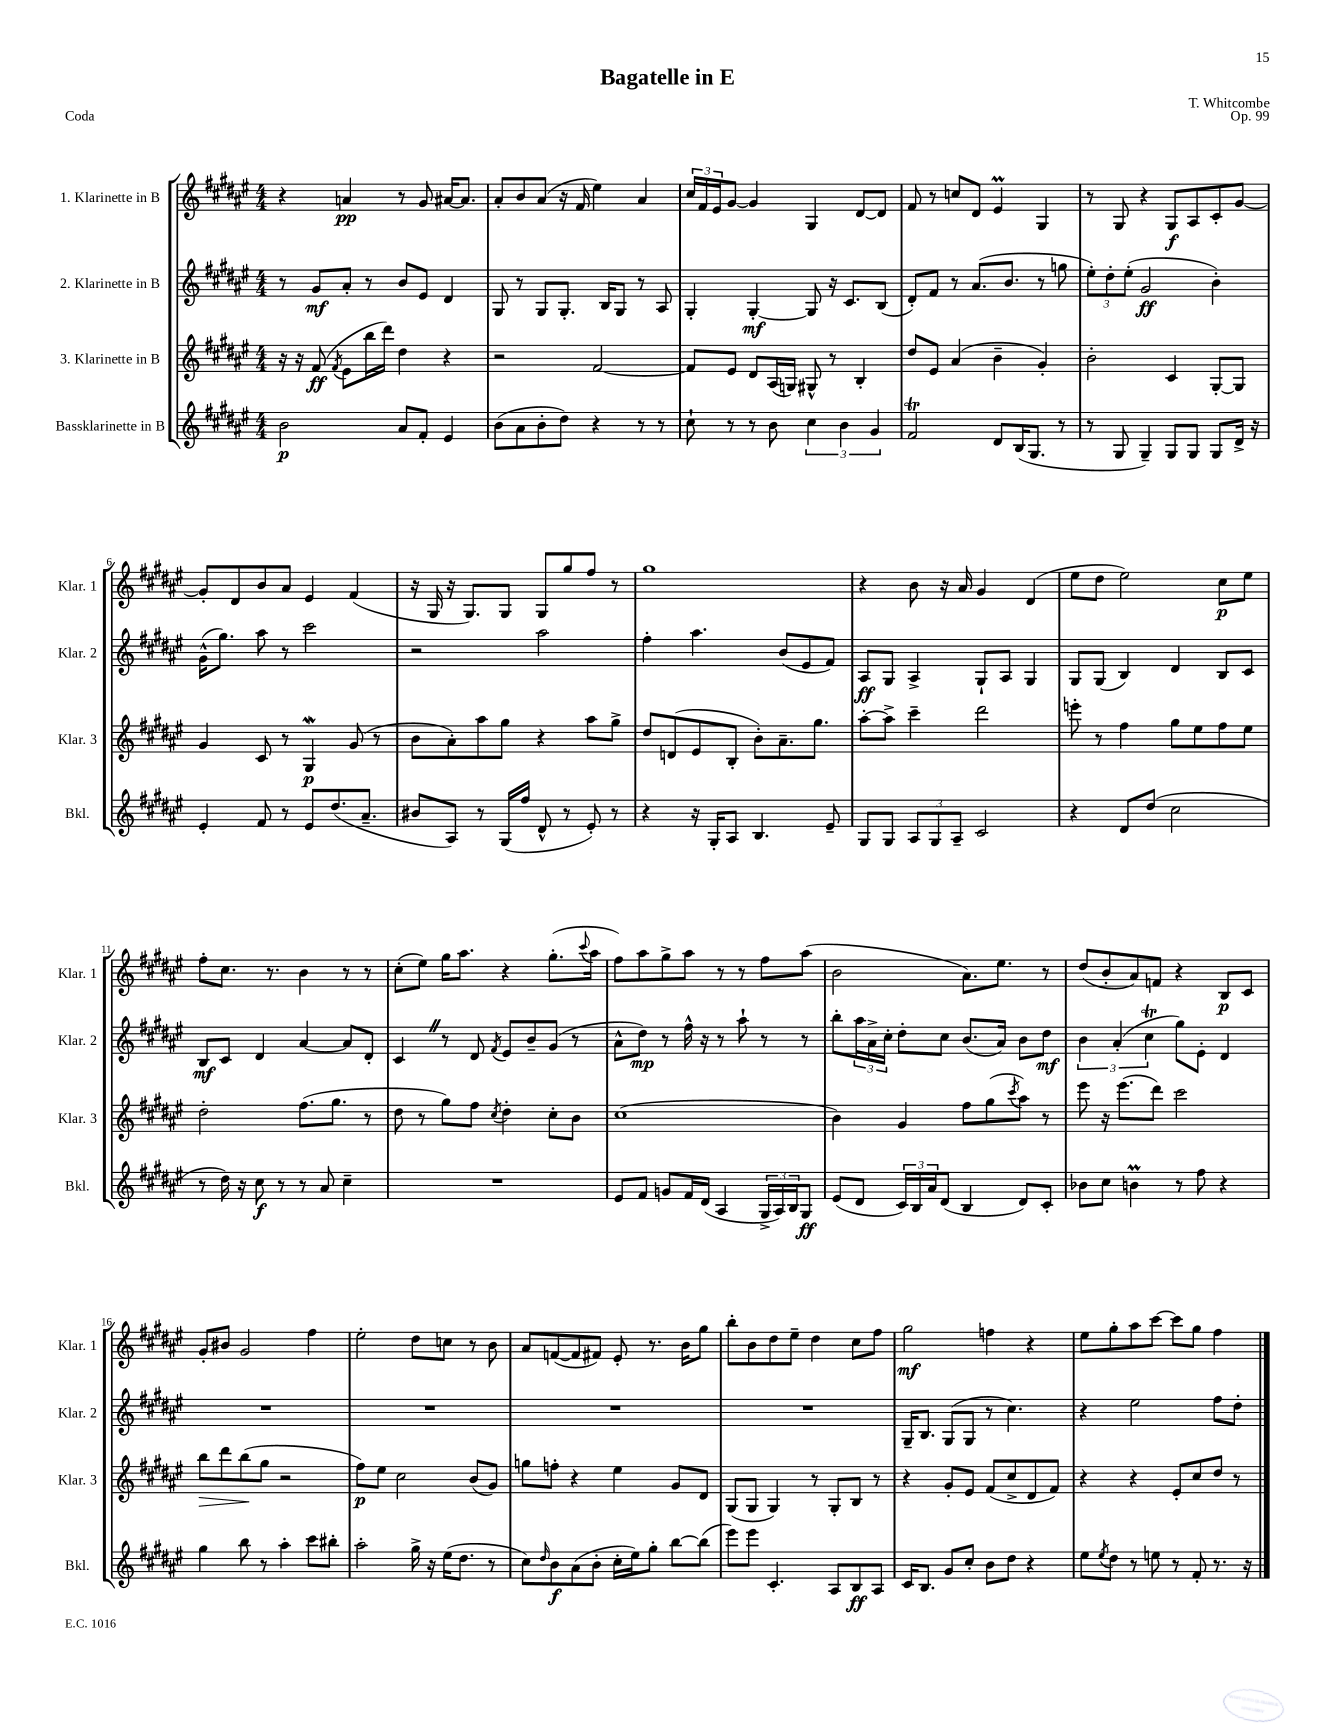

**kern	**dynam	**kern	**dynam	**kern	**dynam	**kern	**dynam
*part4	*part4	*part3	*part3	*part2	*part2	*part1	*part1
*staff4	*staff4	*staff3	*staff3	*staff2	*staff2	*staff1	*staff1
*I"Bassklarinette in B	*	*I"3. Klarinette in B	*	*I"2. Klarinette in B	*	*I"1. Klarinette in B	*
*I'Bkl.	*	*I'Klar. 3	*	*I'Klar. 2	*	*I'Klar. 1	*
*clefG2	*	*clefG2	*	*clefG2	*	*clefG2	*
*k[f#c#g#d#a#e#]	*	*k[f#c#g#d#a#e#]	*	*k[f#c#g#d#a#e#]	*	*k[f#c#g#d#a#e#]	*
*M4/4	*	*M4/4	*	*M4/4	*	*M4/4	*
=1	=1	=1	=1	=1	=1	=1	=1
2b\	p	16r	.	8r	.	4r	.
.	.	16r	.	.	.	.	.
.	.	(8f#/	ff	8g#/L	mf	.	.
.	.	8qf#/	.	.	.	.	.
.	.	8e#\L	.	8a#'/J	.	4an/	pp
.	.	16bb\L	.	8r	.	.	.
.	.	16ddd#\JJ)	.	.	.	.	.
8a#/L	.	4dd#\	.	8b/L	.	8r	.
8f#'/J	.	.	.	8e#/J	.	8g#/	.
4e#/	.	4r	.	4d#/	.	[16a#X/KL	.
.	.	.	.	.	.	8.a#/J]	.
=2	=2	=2	=2	=2	=2	=2	=2
(8b\L	.	2r	.	8G#/	.	8a#'/L	.
8a#\	.	.	.	8r	.	8b/	.
8b'\	.	.	.	8G#/L	.	(8a#/J	.
8dd#\J)	.	.	.	8.G#'/J	.	16r	.
.	.	.	.	.	.	16f#/	.
4r	.	[2f#/	.	.	.	4ee#\)	.
.	.	.	.	16B/KL	.	.	.
.	.	.	.	8G#/J	.	.	.
8r	.	.	.	8r	.	4a#/	.
8r	.	.	.	8A#/	.	.	.
=3	=3	=3	=3	=3	=3	=3	=3
8cc#`\	.	8f#/L]	.	4G#'/	.	24cc#/LL	.
.	.	.	.	.	.	24f#/	.
.	.	.	.	.	.	24e#/J	.
8r	.	8e#/J	.	.	.	[8g#/J	.
8r	.	8d#/L	.	[4G#'/	mf	4g#/]	.
8b\	.	(16A#/L	.	.	.	.	.
.	.	16Gn/JJ)	.	.	.	.	.
6cc#\	.	8G#X^^/	.	8G#/]	.	4G#/	.
.	.	8r	.	16r	.	.	.
6b\	.	.	.	.	.	.	.
.	.	.	.	8.c#/L	.	.	.
.	.	4B'/	.	.	.	[8d#/L	.
6g#/	.	.	.	.	.	.	.
.	.	.	.	(8B/J	.	8d#/J]	.
=4	=4	=4	=4	=4	=4	=4	=4
2f#T/	.	8dd#/L	.	8d#'/L)	.	8f#/	.
.	.	8e#/J	.	8f#/J	.	8r	.
.	.	(4a#/	.	8r	.	8ccn/L	.
.	.	.	.	(8.a#/L	.	8d#/J	.
8d#/L	.	4b~\	.	.	.	4e#m/	.
.	.	.	.	8.b/J	.	.	.
(16B/K	.	.	.	.	.	.	.
8.G#/J	.	.	.	.	.	.	.
.	.	4g#'/)	.	8r	.	4G#/	.
8r	.	.	.	8ggn\	.	.	.
=5	=5	=5	=5	=5	=5	=5	=5
8r	.	2b'\	.	12ee#'\L)	.	8r	.
.	.	.	.	12dd#'\	.	.	.
8G#/	.	.	.	.	.	8G#/	.
.	.	.	.	(12ee#'\J	.	.	.
4G#~/)	.	.	.	2g#/	ff	4r	.
8G#/L	.	4c#/	.	.	.	8G#/L	f
8G#/J	.	.	.	.	.	8A#/	.
8G#/L	.	[8G#'/L	.	4b'\)	.	8c#'/	.
16d#^/Jk	.	8G#/J]	.	.	.	[8g#/J	.
16r	.	.	.	.	.	.	.
!!LO:LB:g=z
=6	=6	=6	=6	=6	=6	=6	=6
4e#'/	.	4g#/	.	(16g#^^\KL	.	8g#'/L]	.
.	.	.	.	8.gg#\J)	.	.	.
.	.	.	.	.	.	8d#/	.
8f#/	.	8c#/	.	8aa#\	.	8b/	.
8r	.	8r	.	8r	.	8a#/J	.
8e#/L	.	4G#W/	p	2ccc#\	.	4e#/	.
(8.dd#/	.	.	.	.	.	.	.
.	.	(8g#/	.	.	.	(4f#/	.
8.a#~/J	.	.	.	.	.	.	.
.	.	8r	.	.	.	.	.
=7	=7	=7	=7	=7	=7	=7	=7
8b#X/L	.	8b\L	.	2r	.	16r	.
.	.	.	.	.	.	16G#/	.
8A#/J)	.	8a#'\)	.	.	.	16r	.
.	.	.	.	.	.	8.G#/L)	.
8r	.	8aa#\	.	.	.	.	.
(16G#/LL	.	8gg#\J	.	.	.	8G#/J	.
16ff#/JJ	.	.	.	.	.	.	.
8d#^^/	.	4r	.	2aa#\	.	8G#/L	.
8r	.	.	.	.	.	8gg#/	.
8e#'/)	.	8aa#\L	.	.	.	8ff#/J	.
8r	.	8gg#^\J	.	.	.	8r	.
=8	=8	=8	=8	=8	=8	=8	=8
4r	.	8dd#/L	.	4ff#'\	.	1gg#	.
.	.	(8dn/	.	.	.	.	.
16r	.	8e#/	.	4.aa#\	.	.	.
16G#'/KL	.	.	.	.	.	.	.
8A#/J	.	8B'/J	.	.	.	.	.
4.B/	.	8b'\L)	.	.	.	.	.
.	.	8.a#~\	.	(8b/L	.	.	.
.	.	.	.	8e#/	.	.	.
.	.	8.gg#\J	.	.	.	.	.
8e#~/	.	.	.	8f#/J)	.	.	.
=9	=9	=9	=9	=9	=9	=9	=9
8G#/L	.	[8aa#'\L	.	8A#/L	ff	4r	.
8G#/J	.	8aa#^\J]	.	8G#/J	.	.	.
12A#/L	.	4ccc#~\	.	4A#^/	.	8b\	.
12G#/	.	.	.	.	.	.	.
.	.	.	.	.	.	16r	.
12A#~/J	.	.	.	.	.	.	.
.	.	.	.	.	.	16a#/	.
2c#/	.	2ddd#\	.	8G#`/L	.	4g#/	.
.	.	.	.	8A#/J	.	.	.
.	.	.	.	4G#/	.	(4d#/	.
=10	=10	=10	=10	=10	=10	=10	=10
4r	.	8eeen'\	.	8G#/L	.	8ee#\L	.
.	.	8r	.	(8G#/J	.	8dd#\J	.
8d#/L	.	4ff#\	.	4B/)	.	2ee#\)	.
(8dd#/J	.	.	.	.	.	.	.
2cc#\	.	8gg#\L	.	4d#/	.	.	.
.	.	8ee#\	.	.	.	.	.
.	.	8ff#\	.	8B/L	.	8cc#\L	p
.	.	8ee#\J	.	8c#/J	.	8ee#\J	.
!!LO:LB:g=z
=11	=11	=11	=11	=11	=11	=11	=11
8r	.	2dd#'\	.	8B/L	mf	8ff#'\L	.
16dd#\)	.	.	.	8c#/J	.	8.cc#\J	.
16r	.	.	.	.	.	.	.
8cc#\	f	.	.	4d#/	.	.	.
.	.	.	.	.	.	8.r	.
8r	.	.	.	.	.	.	.
8r	.	(8.ff#\L	.	[4a#/	.	4b\	.
8a#/	.	.	.	.	.	.	.
.	.	8.gg#\J	.	.	.	.	.
4cc#~\	.	.	.	8a#/L]	.	8r	.
.	.	8r	.	8d#'/J	.	8r	.
=12	=12	=12	=12	=12	=12	=12	=12
1r	.	8dd#\	.	4c#Z/	.	(8cc#'\L	.
.	.	8r	.	.	.	8ee#\J)	.
.	.	8gg#\L)	.	8r	.	16gg#\KL	.
.	.	.	.	.	.	8.aa#\J	.
.	.	8ff#\J	.	8d#/	.	.	.
.	.	8qcc#/	.	8qf#/	.	.	.
.	.	4dd#'\	.	8e#/L	.	4r	.
.	.	.	.	8b~/	.	.	.
.	.	8cc#'\L	.	(8g#/J	.	(8.gg#'\L	.
.	.	8b\J	.	8r	.	.	.
.	.	.	.	.	.	8qqccc#/	.
.	.	.	.	.	.	16aa#\Jk	.
=13	=13	=13	=13	=13	=13	=13	=13
8e#/L	.	(1cc#	.	8a#^^\L	.	8ff#\L)	.
8f#/J	.	.	.	8dd#\J)	mp	8aa#\	.
8gn/L	.	.	.	8r	.	8gg#^\	.
16f#/L	.	.	.	16ff#^^\	.	8aa#\J	.
(16d#/JJ	.	.	.	16r	.	.	.
4A#/	.	.	.	8r	.	8r	.
.	.	.	.	8aa#`\	.	8r	.
24G#^/LL	.	.	.	8r	.	8ff#\L	.
24A#/)	.	.	.	.	.	.	.
24B/J	.	.	.	.	.	.	.
8G#/J	ff	.	.	8r	.	(8aa#\J	.
=14	=14	=14	=14	=14	=14	=14	=14
(8e#/L	.	4b\)	.	8bb'\L	.	2b\	.
8d#/J	.	.	.	24aa#\L	.	.	.
.	.	.	.	24a#^\	.	.	.
.	.	.	.	24cc#'\JJ	.	.	.
24c#/LL)	.	4g#/	.	8dd#'\L	.	.	.
24B/	.	.	.	.	.	.	.
24a#/J	.	.	.	.	.	.	.
(8d#/J	.	.	.	8cc#\J	.	.	.
4B/	.	8ff#\L	.	(8.b/L	.	8.a#\L)	.
.	.	(8gg#\	.	.	.	.	.
.	.	.	.	16a#/Jk)	.	8.ee#\J	.
.	.	8qccc#/	.	.	.	.	.
8d#/L)	.	8aa#\J)	.	8b\L	.	.	.
8c#'/J	.	8r	.	8dd#\J	mf	8r	.
=15	=15	=15	=15	=15	=15	=15	=15
8b-X\L	.	8eee#\	.	6b\	.	(8dd#/L	.
8cc#\J	.	16r	.	.	.	8b'/	.
.	.	.	.	(6a#'/	.	.	.
.	.	(8.eee#\L	.	.	.	.	.
4bnM\	.	.	.	.	.	8a#/)	.
.	.	.	.	6cc#T\	.	.	.
.	.	8ddd#\J)	.	.	.	8fn/J	.
8r	.	2ccc#\	.	8gg#\L)	.	4r	.
8ff#\	.	.	.	8e#'\J	.	.	.
4r	.	.	.	4d#/	.	8B/L	p
.	.	.	.	.	.	8c#/J	.
!!LO:LB:g=z
=16	=16	=16	=16	=16	=16	=16	=16
!	!	!	!LO:HP:b	!	!	!	!
4gg#\	.	8bb\L	>	1r	.	8g#'/L	.
.	.	8ddd#\	.	.	.	8b#X/J	.
8bb\	.	(8bb\	.	.	.	2g#/	.
8r	.	8gg#\J	]	.	.	.	.
4aa#'\	.	2r	.	.	.	.	.
8ccc#\L	.	.	.	.	.	4ff#\	.
8bb#X'\J	.	.	.	.	.	.	.
=17	=17	=17	=17	=17	=17	=17	=17
2aa#'\	.	8ff#\L)	p	1r	.	2ee#'\	.
.	.	8ee#\J	.	.	.	.	.
.	.	2cc#\	.	.	.	.	.
16gg#^\	.	.	.	.	.	8dd#\L	.
16r	.	.	.	.	.	.	.
(16ee#\KL	.	.	.	.	.	8ccn\J	.
8.dd#\J	.	.	.	.	.	.	.
.	.	(8b/L	.	.	.	8r	.
8r	.	8g#/J)	.	.	.	8b\	.
=18	=18	=18	=18	=18	=18	=18	=18
8cc#\L)	.	8ggn\L	.	1r	.	8a#/L	.
16qqdd#/	.	.	.	.	.	.	.
8b\	f	8ffn'\J	.	.	.	([8fn/	.
(8a#\	.	4r	.	.	.	8f/]	.
8b'\J	.	.	.	.	.	8f#X/J)	.
16cc#'\LL	.	4ee#\	.	.	.	8e#'/	.
16ee#\J)	.	.	.	.	.	.	.
8gg#'\J	.	.	.	.	.	8.r	.
[8bb\L	.	8g#/L	.	.	.	.	.
.	.	.	.	.	.	16b\KL	.
(8bb\J]	.	8d#/J	.	.	.	8gg#\J	.
=19	=19	=19	=19	=19	=19	=19	=19
8eee#\L)	.	(8G#/L	.	1r	.	8bb'\L	.
8eee#\J	.	8G#/J	.	.	.	8b\	.
4.c#'/	.	4G#/)	.	.	.	8dd#\	.
.	.	.	.	.	.	8ee#~\J	.
.	.	8r	.	.	.	4dd#\	.
8A#/L	.	8G#'/L	.	.	.	.	.
8B/	ff	8B/J	.	.	.	8cc#\L	.
8A#/J	.	8r	.	.	.	8ff#\J	.
=20	=20	=20	=20	=20	=20	=20	=20
16c#/KL	.	4r	.	16G#~/KL	.	2gg#\	mf
8.B/J	.	.	.	8.B/J	.	.	.
8g#/L	.	8g#'/L	.	(8G#/L	.	.	.
8cc#'/J	.	8e#/J	.	8G#/J	.	.	.
8b\L	.	(8f#/L	.	8r	.	4ffn\	.
8dd#\J	.	8cc#^/	.	4.cc#\)	.	.	.
4r	.	8d#/	.	.	.	4r	.
.	.	8f#/J)	.	.	.	.	.
=21	=21	=21	=21	=21	=21	=21	=21
8ee#\L	.	4r	.	4r	.	8ee#\L	.
8qee#/	.	.	.	.	.	.	.
8dd#\J	.	.	.	.	.	8gg#'\	.
8r	.	4r	.	2ee#\	.	8aa#\	.
8een\	.	.	.	.	.	[8ccc#\J	.
8r	.	8e#'/L	.	.	.	8ccc#\L]	.
8f#'/	.	8cc#/	.	.	.	8gg#\J	.
8.r	.	8dd#/J	.	8ff#\L	.	4ff#\	.
.	.	8r	.	8dd#'\J	.	.	.
16r	.	.	.	.	.	.	.
==	==	==	==	==	==	==	==
*-	*-	*-	*-	*-	*-	*-	*-
